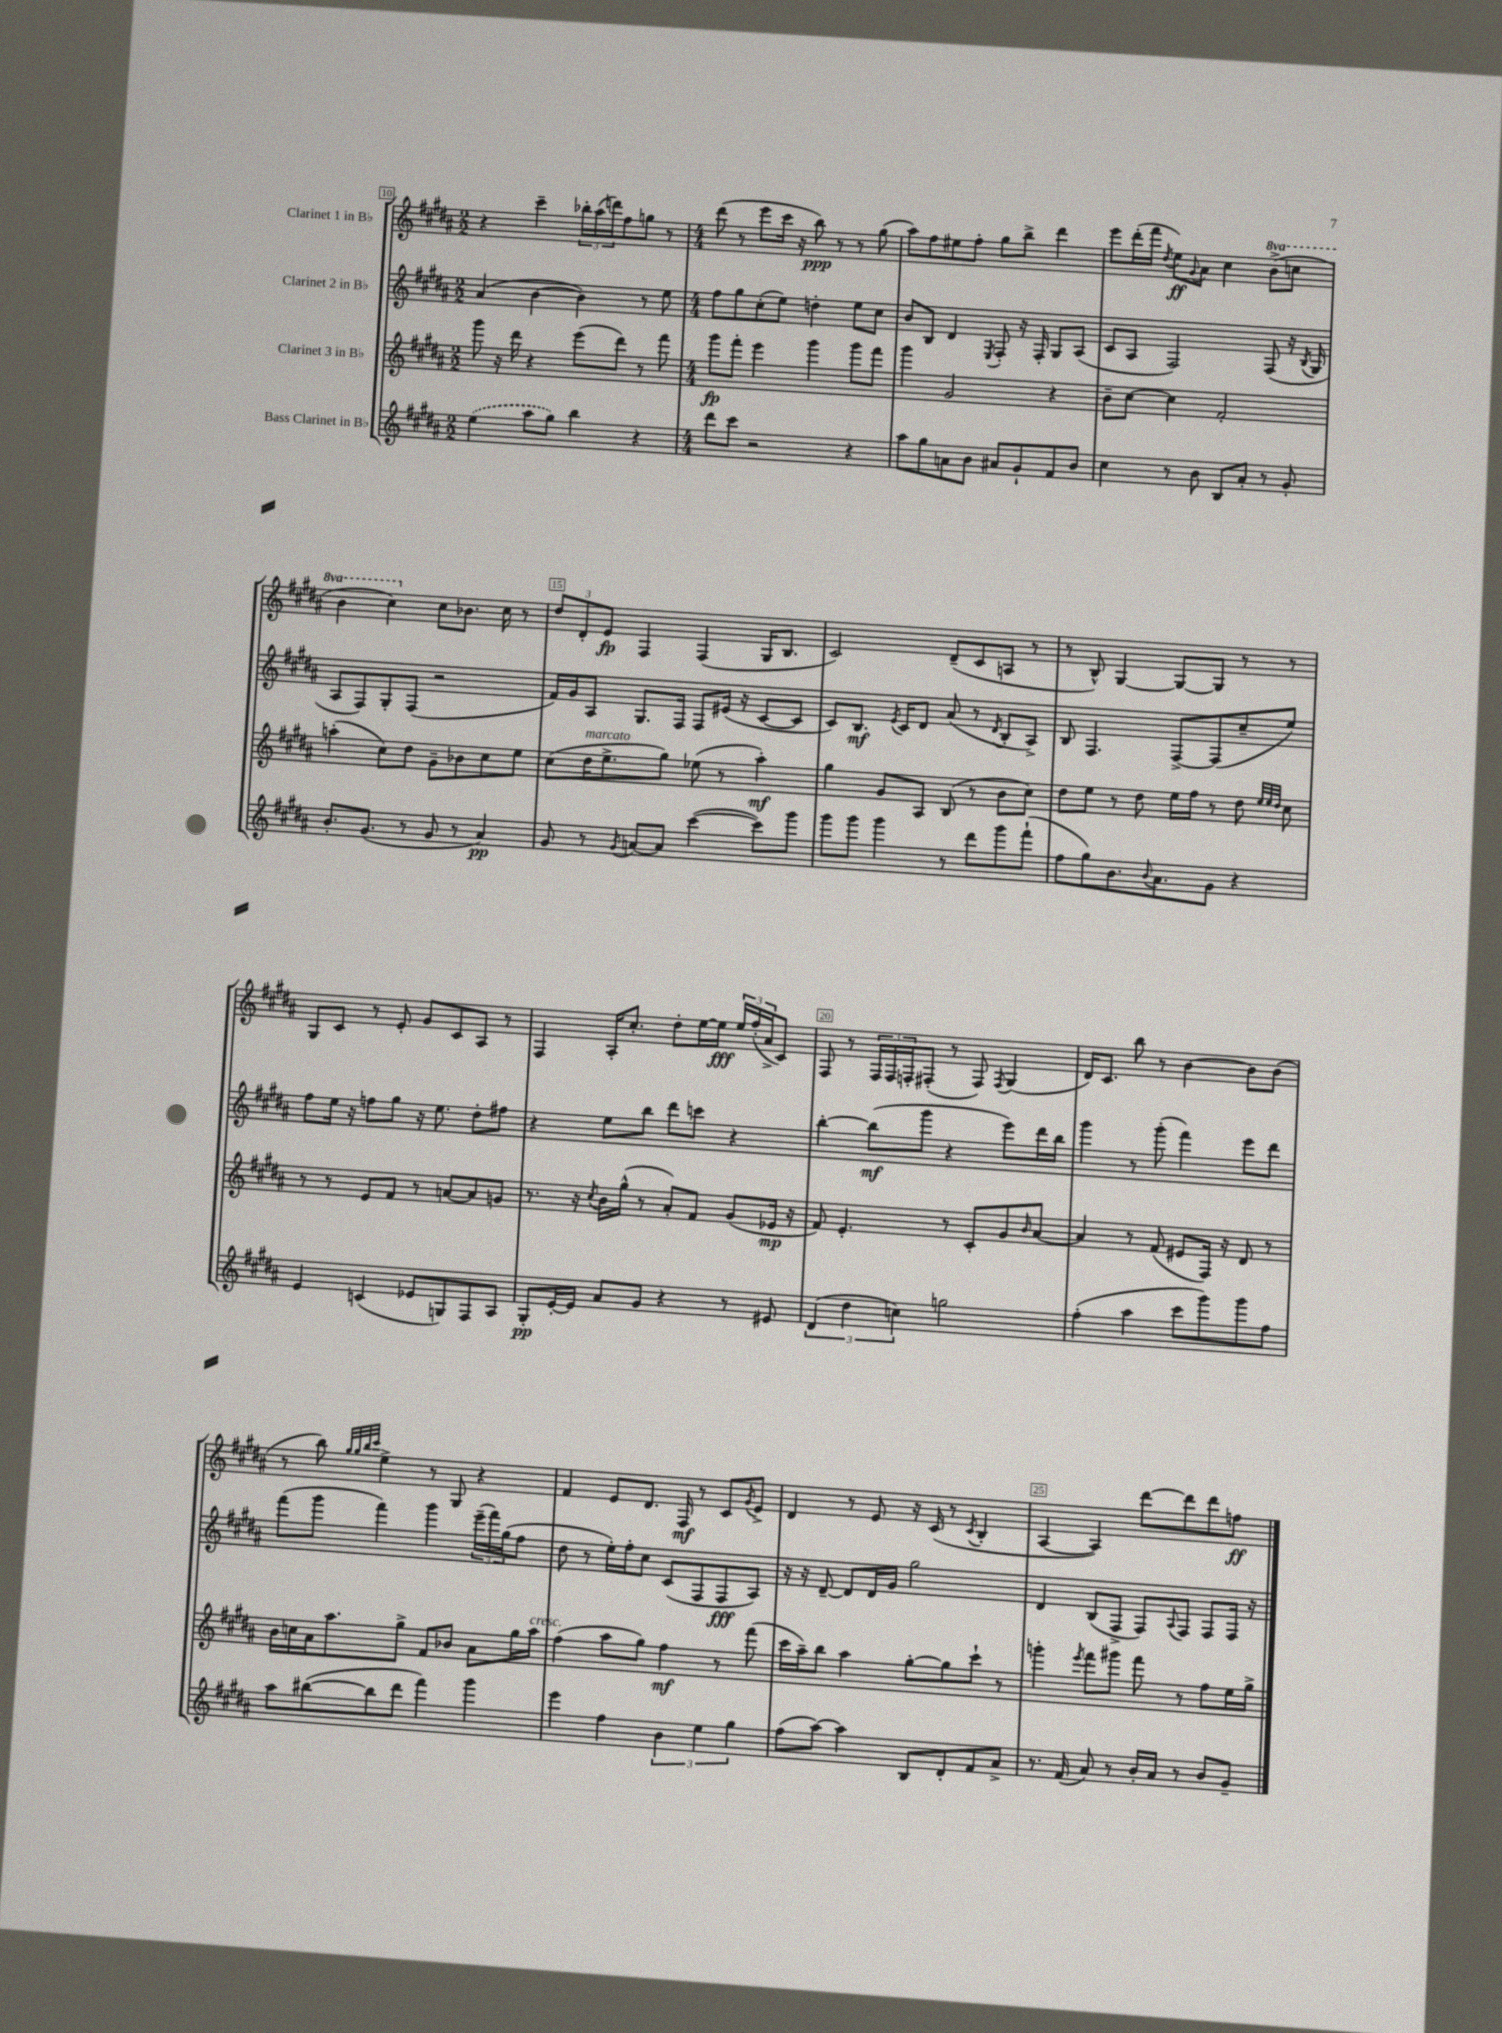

**kern	**kern	**kern	**kern
*staff4	*staff3	*staff2	*staff1
*clefG2	*clefG2	*clefG2	*clefG2
*k[f#c#g#d#a#]	*k[f#c#g#d#a#]	*k[f#c#g#d#a#]	*k[f#c#g#d#a#]
*M2/2	*M2/2	*M2/2	*M2/2
(4ee	8ggg#	(4a#	4r
.	16r	.	.
.	16ddd#	.	.
8aa#	4r	[4b	4ccc#~
8gg#)	.	.	.
4bb	(8eee	4b])	24bb-'
.	.	.	(24aa#
.	.	.	24ddd)
.	8ddd#)	.	8ff#
4r	8r	8r	8gg
.	8fff#	8ee	8r
=	=	=	=
*M4/4	*M4/4	*M4/4	*M4/4
8ddd#	8ggg#	8ff#	(8ddd#
8ccc#	8fff#'	8gg#	8r
2r	4eee	(8cc#'	8eee
.	.	8ee)	16ccc#
.	.	.	16r
.	4ggg#	4dd'	8bb)
.	.	.	8r
4r	8ggg#	8ee	8r
.	8fff#	8cc#	(8gg#
=	=	=	=
8aa#	4ggg#	8b	8aa#)
8gg#	.	8B	8ff#
8a	2g#	4d#	8ee#
8b	.	.	8ff#'
.	.	8qE	.
8a#	.	8F#'	8gg#
8g#`	.	16r	8bb^
.	.	16F#'	.
8f#	4r	8G#	4ddd#
8b	.	(8A#	.
=	=	=	=
4cc#	8b~	8c#	8eee
.	[8cc#	8A#	(16ddd#'
.	.	.	16fff#
.	.	.	8qdd#
8r	4cc#]	2F#)	8ee)
.	.	.	8qqg#
8b	.	.	8a#
8B	2f#'	.	4cc#
8a#'	.	.	.
8r	.	(8F#	(8bb^
8g#'	.	16r	8ccc
.	.	8qB	.
.	.	16G#	.
=	=	=	=
8.b'	(4aa'	8A#	4bb
.	.	8F#)	.
(8.g#	.	.	.
.	8cc#)	8G#'	4ccc#)
8r	8dd#	(8F#	.
8g#	8g#~	2r	8cc#
8r	8b-	.	8.b-
4a#)	8cc#	.	.
.	.	.	16cc#
.	8ee	.	8r
=	=	=	=
8g#	(8cc#	16f#)	12dd#
.	.	16g#	.
.	.	.	12d#'
8r	16dd#	8A#	.
.	.	.	12e
.	8.ee^	.	.
8qg#	.	.	.
[8a	.	8.G#	4F#
8a]	8gg#)	.	.
.	.	16F#	.
([4ccc#	(8ee-	8F#	(4F#
.	8r	(16e#	.
.	.	16r	.
8ccc#])	4aa#')	[8c#	16G#
.	.	.	8.B
8ggg#	.	8c#]	.
=	=	=	=
8ggg#	4gg#	8c#)	2c#)
8ggg#	.	8.B	.
4ggg#	8g#	.	.
.	.	8qe	.
.	.	16c#	.
.	8A#	8d#	.
8r	(8B	(8a#	(8d#~
8ddd#	8r	8r	8c#
.	.	8qd#	.
8ggg#	8b	8B'	8A
(8fff#`	8cc#)	8A#^)	8r
=	=	=	=
8ff#	8dd#	8B	8r
8gg#)	8ee	4.F#	8B^^)
8.b	8r	.	[4G#
.	8dd#	.	.
8qqb	.	.	.
8.a#	.	.	.
.	16ee	[8F#^	8G#_
.	16ff#	.	.
8g#	8r	(8F#]	8G#]
4r	8dd#	8cc#~	8r
.	32qqee	.	.
.	32qqee	.	.
.	32qqdd#	.	.
.	8cc#	8ee)	8r
=	=	=	=
4e	8r	8ff#	8G#
.	8r	16ee	8c#
.	.	16r	.
(4c	8e	8ff	8r
.	8f#	8gg#	8e'
8e-	8r	16r	8g#
.	.	8.ee	.
8G)	[8a	.	8c#
8F#	8a]	8dd#'	8A#
8A#	8g	8ff#	8r
=	=	=	=
8G#'	8.r	4r	4F#
[16e'	.	.	.
16e]	16r	.	.
.	8qcc#	.	.
8a#	16b	8ee	16A#'
.	(16gg#^^	.	8.cc#'
8g#	8r	8bb	.
4r	8a#')	8ddd#	8dd#'
.	8f#	8ccc	[16ee
.	.	.	16ee]
8r	(8g#	4r	24ee
.	.	.	(24ff#'
.	.	.	24a#^
8e#	16e-	.	8c#)
.	16r	.	.
=	=	=	=
(6d#	8f#)	[4bb'	8F#
.	4.e'	.	8r
6dd#	.	.	.
.	.	(8bb]	24F#
.	.	.	24F#
6cc)	.	.	24F'
.	.	8ggg#	(8F#'
2gg	8r	4r	8r
.	8c#'	.	8F#)
.	.	.	8qF#
.	8g#	8eee)	(4G#
.	16qqb	.	.
.	[8a#	16ddd#	.
.	.	16bb	.
=	=	=	=
(4ff#'	4a#]	4ggg#	16d#)
.	.	.	8.c#
4aa#	8r	8r	8bb
.	(8f#	(8ggg#'	8r
8ccc#	8e#	4fff#)	[4b
8ggg#)	16F#)	.	.
.	16r	.	.
8ggg#	8d#	8eee	8b]
8ff#	8r	8ddd#	(8b
=	=	=	=
8aa#	16b	(8fff#	8r
.	16cc	.	.
([8bb#	16a#	8ggg#	8bb)
.	8.aa#	.	.
.	.	.	32qqgg#
.	.	.	32qqgg#
.	.	.	32qqbb
.	.	.	32qqccc#
8bb#]	.	4fff#)	4ee^
8ddd#	8gg#^	.	.
4fff#)	8f#	4ggg#	8r
.	8b-	.	8G#
4ggg#	8a#	(24eee~	4r
.	.	24fff#)	.
.	.	(24gg#	.
.	16gg#	8ff#	.
.	16aa#	.	.
=	=	=	=
4eee	(4ff#	8dd#	4f#
.	.	8r	.
4ff#	8aa#	16ee')	8e
.	.	16ff#'	.
.	8gg#)	8cc#	8.d#
6b	4ff#	(8c#	.
.	.	.	16F#
.	.	8F#	8r
6ee	.	.	.
.	8r	8F#	8c#
6gg#	.	.	.
.	.	.	8qg#
.	(8fff#	8A#)	8e^
=	=	=	=
(8ff#	16ccc#	16r	4d#
.	16aa#~)	16r	.
[8aa#)	8bb	[8d#~	.
4aa#]	4aa#	8d#]	8r
.	.	16d#	8e
.	.	16g#	.
8B	[8gg#'	2gg#	16r
.	.	.	(16c#
8d#'	8gg#]	.	8r
.	.	.	8qc#
8f#	8ccc#`	.	4B'
8a#^	8r	.	.
=	=	=	=
8.r	4ggg'	4d#	[4A#
(16f#	.	.	.
.	8qeee	.	.
8a#)	8fff#	(8B	4A#])
8r	8ggg#	8F#^	.
16b'	8fff#	8F#)	[8ddd#
16a#	.	.	.
.	.	8qqA#	.
8r	8r	8F#	8ddd#]
8b	8ff#	8F#	8ddd#
8g#~	16ee	16F#	8ff
.	16gg#^	16r	.
==	==	==	==
*-	*-	*-	*-
